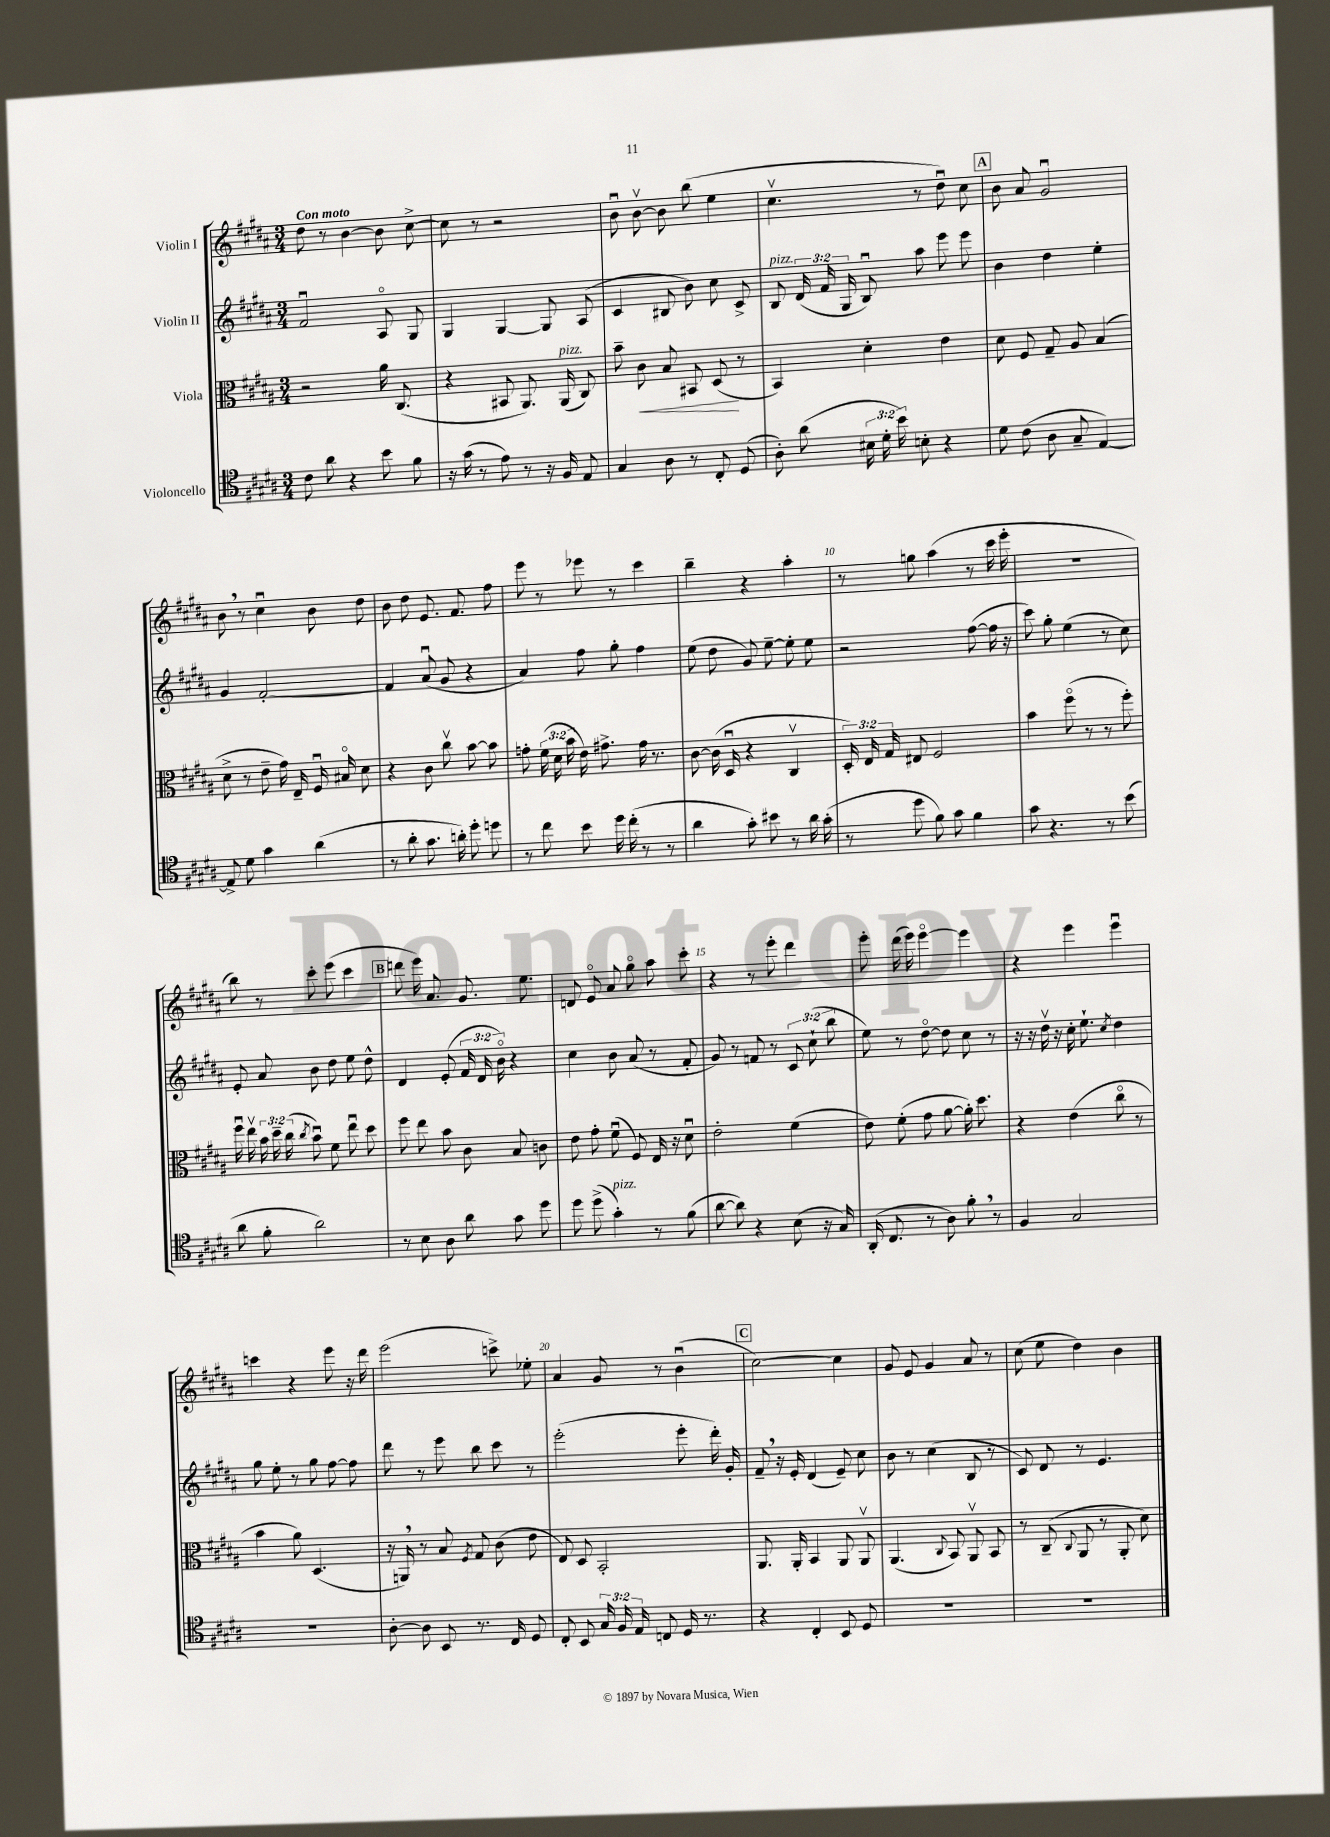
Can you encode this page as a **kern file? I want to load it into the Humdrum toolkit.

**kern	**kern	**dynam	**kern	**kern
*part4	*part3	*part3	*part2	*part1
*staff4	*staff3	*staff3	*staff2	*staff1
*I"Violoncello	*I"Viola	*	*I"Violin II	*I"Violin I
*clefC4	*clefC3	*	*clefG2	*clefG2
*k[f#c#g#d#a#]	*k[f#c#g#d#a#]	*	*k[f#c#g#d#a#]	*k[f#c#g#d#a#]
*M3/4	*M3/4	*	*M3/4	*M3/4
=1	=1	=1	=1	=1
!	!	!	!	!LO:TX:a:B:t=Con moto
8c#\	2r	.	2f#u/	8dd#\
8a#\	.	.	.	8r
4r	.	.	.	[4b\
8b\	16a#\	.	8A#/	8b\]
.	(8.C#/	.	.	.
8f#\	.	.	8G#/	[8cc#^\
=2	=2	=2	=2	=2
16r	4r	.	4G#/	8cc#\]
(16g#\	.	.	.	.
8r	.	.	.	8r
8e\)	8BB#X/	.	[4G#/	2r
8r	8.AA#/)	.	.	.
16r	.	.	8G#/]	.
!	!LO:TX:a:i:t=pizz.	!	!	!
16F#/	(16AA#/	.	.	.
8E/	8C#/)	.	(8A#/	.
=3	=3	=3	=3	=3
4G#/	8b~\	.	4c#/	8bu\
!	!	!LO:HP:b	!	!
.	8c#\	<	.	[8bv\
8A#\	8B/	.	8B#X/	8b\]
8r	8BB#X/	.	8b\)	(8bb\
8C#'/	(8D#/	.	8cc#\	4ee\
(8D#/	8r	[	8c#^/	.
=4	=4	=4	=4	=4
!	!	!	!LO:TX:a:i:t=pizz.	!
8A#'\)	4BB/)	.	8B/	4.cc#v\
(8a#\	.	.	(24d#/	.
.	.	.	24f#/	.
.	.	.	24G#/	.
24B#X\	4d#'\	.	8Bu/)	.
24d#'\	.	.	.	.
24b\)	.	.	.	.
8Bn'\	.	.	8aa#\	8r
4r	4e\	.	8eee\	8dd#u\)
.	.	.	8eee\	8cc#\
!!LO:REH:place=s1:t=A
=5	=5	=5	=5	=5
8d#\	8d#\	.	4b\	8b\
(8c#\	8F#/	.	.	8a#/
8A#\	8G#~/	.	4dd#\	2g#u/
8G#~/	8A#/	.	.	.
[4E/)	(4B/	.	4ee'\	.
!!LO:LB:g=z
=6	=6	=6	=6	=6
8E^/]	8d#^\	.	4g#/	8b,\
8d#\	8r	.	.	8r
4g#\	8e~\	.	[2f#'/	4cc#u\
.	16g#\)	.	.	.
.	16E~/	.	.	.
(4a#\	16F#u/	.	.	8b\
.	16B#X/	.	.	.
.	8d#\	.	.	8dd#\
=7	=7	=7	=7	=7
8r	4r	.	4f#/]	8b\
8a#'\	.	.	.	8dd#\
8.g#\	8c#\	.	(8a#u/	8.e/
.	8cc#v\	.	8g#/	.
16an'\)	.	.	.	8.f#/
8dd#'\	[8b\	.	4r	.
8ddn\	8b\]	.	.	8ff#\
=8	=8	=8	=8	=8
8r	8gn'\	.	4a#/)	8eee\
8cc#\	(24f#\	.	.	8r
.	24d#\	.	.	.
.	24b\	.	.	.
8b\	16e\)	.	8ff#\	8eee-X\
.	8.g#X^\	.	.	.
16dd#\	.	.	8gg#'\	8r
(16cc#'\	.	.	.	.
8r	16g#\	.	4ff#\	4ccc#\
.	8.r	.	.	.
8r	.	.	.	.
=9	=9	=9	=9	=9
4a#\	[8c#\	.	(8ee\	4bb~\
.	(16c#\]	.	8dd#\	.
.	16D#u/	.	.	.
8g#'\)	4r	.	8g#/)	4r
8b#X\	.	.	[8ee~\	.
8r	4C#v/	.	8ee'\]	4aa#'\
16a#\	.	.	8ee\	.
(16g#'\	.	.	.	.
=10	=10	=10	=10	=10
8r	24D#'/)	.	2r	8r
.	24E/	.	.	.
.	24G#/	.	.	.
8dd#\	8E#X/	.	.	8ggn\
8f#\)	2F#/	.	.	(4aa#\
8g#\	.	.	.	.
4f#\	.	.	([8ff#\	8r
.	.	.	16ff#\]	16ccc#\
.	.	.	16r	16eee'\
=11	=11	=11	=11	=11
8g#\	4b\	.	8ccc#\)	2.r
4.r	.	.	8gg#'\	.
.	(8ff#\	.	(4ee\	.
.	8r	.	.	.
8r	8r	.	8r	.
(8b\	8ff#'\)	.	8cc#\)	.
!!LO:LB:g=z
=12	=12	=12	=12	=12
8a#\	16ff#u\	.	8e'/	8bb\)
.	16eev\	.	.	.
8f#'\	24b\	.	8a#/	8r
.	24dd#~\	.	.	.
.	(24cc#\	.	.	.
.	8qcc#/	.	.	.
2a#\)	8bu\)	.	8b\	8ccc#'\
.	8f#\	.	8dd#\	(8eee\
.	8eeu\	.	8ee\	4ccc#\
.	8dd#\	.	8dd#^^\	.
!!LO:REH:place=s1:t=B
=13	=13	=13	=13	=13
8r	8ff#\	.	4d#/	8dddn\
8B\	8ee\	.	.	16eee\)
.	.	.	.	8.a#/
8A#\	8b\	.	(8e'/	.
8a#\	8c#\	.	24f#/	8.g#/
.	.	.	24d#/	.
.	.	.	24b\)	.
8g#\	8B/	.	4r	.
.	.	.	.	8.ee\
8dd#\	8cn\	.	.	.
=14	=14	=14	=14	=14
8dd#\	8e\	.	4cc#\	8dn/
(8dd#^\	8g#'\	.	.	8e/
!LO:TX:a:i:t=pizz.	!	!	!	!
4g#'\)	(8f#u\	.	8b\	8a#/
.	8F#/)	.	(8a#/	8gg#\
8r	16E/	.	8r	8aa#\
.	16r	.	.	.
(8f#\	8d#u\	.	8f#'/	8ccc#'\
=15	=15	=15	=15	=15
[8a#\	2e'\	.	8g#/)	4r
8a#\])	.	.	8r	.
4r	.	.	8fn/	8r
.	.	.	8r	8eee'\
(8B\	(4f#\	.	12c#/	4ddd#\
.	.	.	(12cc#`\	.
16r	.	.	.	.
.	.	.	12bb\	.
16G#/)	.	.	.	.
=16	=16	=16	=16	=16
(16AA#'/	8e\)	.	8ee\)	8eee'\
8.C#/	.	.	.	.
.	(8f#'\	.	8r	(16ddd#\
.	.	.	.	16eee\)
8r	8g#\	.	[8dd#\	[4eee\
8A#\)	[8a#\	.	8dd#\]	.
8f#',\	16a#'\])	.	8cc#\	4eee\]
.	8.dd#\	.	.	.
8r	.	.	8r	.
=17	=17	=17	=17	=17
4F#/	4r	.	16r	4r
.	.	.	16r	.
.	.	.	16dd#v\	.
.	.	.	16r	.
2G#/	(4e\	.	16cc#'\	4eee\
.	.	.	8.ee`\	.
.	.	.	8qcc#/	.
.	8cc#\	.	4dd#\	4eeeu\
.	8r	.	.	.
!!LO:LB:g=z
=18	=18	=18	=18	=18
2.r	4b\	.	8gg#\	4cccn\
.	.	.	8ee'\	.
.	8a#\)	.	8r	4r
.	(4.D#/	.	8gg#\	.
.	.	.	[8ff#\	8eee\
.	.	.	8ff#\]	16r
.	.	.	.	16ddd#\
=19	=19	=19	=19	=19
[8A#'\	16r	.	8ddd#\	(2eee\
.	16AAn,/)	.	.	.
8A#\]	8r	.	8r	.
8BB/	8B/	.	8eee\	.
.	8qF#/	.	.	.
8.r	8G#/	.	8bb\	.
.	(8c#\	.	8ccc#\	8cccn^\)
16C#/	.	.	.	.
8D#/	8e\	.	8r	8ee-X'\
=20	=20	=20	=20	=20
8C#'/	8E/)	.	(2eee'\	4a#/
8BB/	8D#/	.	.	.
24G#/	2BB'/	.	.	8g#/
24F#/	.	.	.	.
24E/	.	.	.	.
8Cn/	.	.	.	8r
16D#/	.	.	8eee'\	(4bu\
8.r	.	.	.	.
.	.	.	16ddd#'\)	.
.	.	.	16g#'/	.
!!LO:REH:place=s1:t=C
=21	=21	=21	=21	=21
4r	8.AA#/	.	8f#~,/	[2cc#\)
.	.	.	16r	.
.	16AA#'/	.	16e'/	.
4C#'/	4BB/	.	(4d#/	.
8BB/	8AA#/	.	8e~/)	4cc#\]
8D#/	8AA#v/	.	8cc#\	.
=22	=22	=22	=22	=22
2.r	(4.AA#/	.	8b\	8g#/
.	.	.	8r	8e/
.	.	.	(4cc#\	4g#/
.	8qqC#/	.	.	.
.	8BB/)	.	.	.
.	8AA#v/	.	8B/	8a#/
.	8BB/	.	8r	8r
=23	=23	=23	=23	=23
2.r	8r	.	8c#/)	(8cc#\
.	(8C#~/	.	8d#/	8ee\
.	8qqC#/	.	.	.
.	8AA#/	.	8r	4dd#\)
.	8r	.	4.e/	.
.	8AA#'/	.	.	4b\
.	8d#\)	.	.	.
==	==	==	==	==
*-	*-	*-	*-	*-
